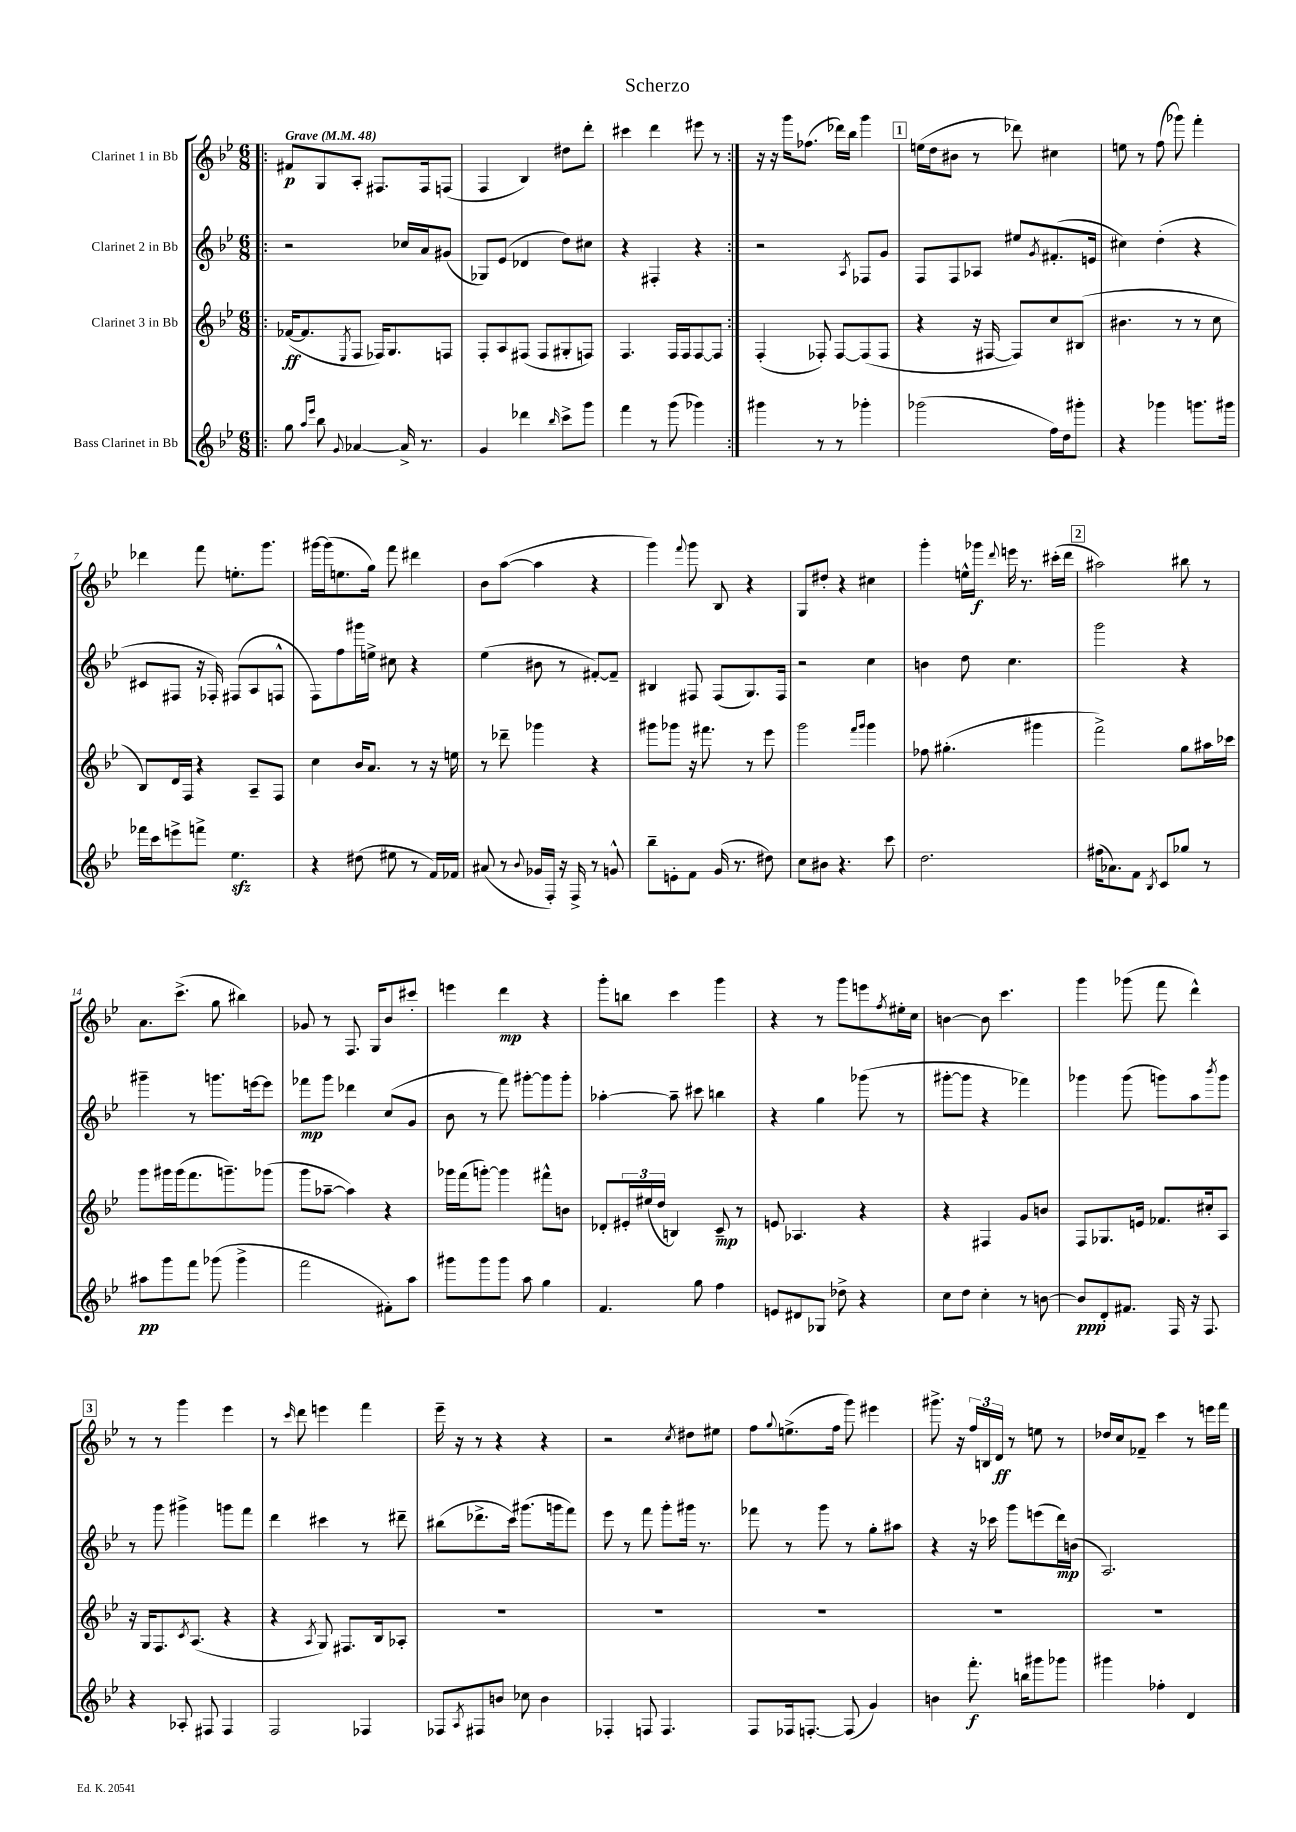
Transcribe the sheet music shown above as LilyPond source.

\header { title = "Scherzo" }
<<
\new StaffGroup <<
\new Staff = "s0" \with { instrumentName = "Clarinet 1 in Bb" } {
    \clef treble \key bes \major \numericTimeSignature \time 6/8 \tempo "Grave" 4 = 48
    \repeat volta 2 { \bar ".|:" fis'8\p g8 a8-. fis8. fis16 f8( |
    f4 bes4) dis''8 d'''8-. |
    cis'''4 d'''4 eis'''8 r8 | }
    r16 r16 g'''16 fes''8.( des'''16) bes''16 g'''4 |
    \mark \markup { \box "1" } e''16( d''16 bis'8 r8 des'''8) cis''4 |
    e''8 r8 f''8( ges'''8) f'''4-. |
    des'''4 f'''8 e''8.-. g'''8. |
    gis'''16~ gis'''16( e''8. g''16) f'''8 dis'''4 |
    bes'8 a''8~( a''4 r4 |
    g'''4) \appoggiatura { f'''8 } g'''8 bes8 r4 |
    g8 dis''8-. r4 cis''4 |
    g'''4-. e''16-^ ges'''16\f \appoggiatura { d'''8 } e'''16 r8. cis'''16-.( d'''16 |
    \mark \markup { \box "2" } ais''2) bis''8 r8 |
    a'8. c'''8.->( g''8 bis''4) |
    ges'8 r8 f8. g16 bes'8 cis'''8-. |
    e'''4 d'''4\mp r4 |
    g'''8-. b''8 c'''4 g'''4 |
    r4 r8 g'''8 e'''8 \acciaccatura { f''8 } eis''16-. c''16 |
    b'4~ b'8 c'''4. |
    g'''4 ges'''8( f'''8 d'''4-^) |
    \mark \markup { \box "3" } r8 r8 g'''4 ees'''4 |
    r8 \grace { c'''16 } d'''8 e'''4 f'''4 |
    ees'''16-- r16 r8 r4 r4 |
    r2 \acciaccatura { c''8 } dis''8 eis''8 |
    f''8 \appoggiatura { g''8 } e''8.->( f''16 g'''8) eis'''4 |
    gis'''8.-> r16 \tuplet 3/2 { f''16 b16 d'16\ff } r8 e''8 r8 |
    des''16 c''16 fes'8-- c'''4 r8 e'''16 f'''16 \bar "|." |
}
\new Staff = "s1" \with { instrumentName = "Clarinet 2 in Bb" } {
    \clef treble \key bes \major \numericTimeSignature \time 6/8
    \repeat volta 2 { \bar ".|:" r2 ces''16 a'16 gis'8( |
    ges8) ees'8( des'4 d''8) cis''8 |
    r4 fis4-. r4 | }
    r2 \acciaccatura { a8 } fes8 g'8 |
    \mark \markup { \box "1" } f8 f8 aes8 eis''8 \acciaccatura { g'8 } fis'8.-.( e'16 |
    cis''4) d''4-.( r4 |
    cis'8 fis8 r16 fes16-.) fis8( a8 f8-^ |
    f8) f''8 gis'''16 e''16-> cis''8 r4 |
    ees''4( bis'8 r8 fis'8~-.) fis'8-- |
    bis4 fis8 fis8( g8.) fis16 |
    r2 c''4 |
    b'4 d''8 c''4. |
    \mark \markup { \box "2" } g'''2 r4 |
    gis'''4-- r8 g'''8. e'''16~ e'''8 |
    fes'''8\mp g'''8 des'''4 c''8( g'8 |
    bes'8 r8 f'''8) gis'''8~-. gis'''8 gis'''8-. |
    aes''4~-. aes''8-- cis'''8 b''4 |
    r4 g''4 ges'''8( r8 |
    gis'''8~-. gis'''8 r4 fes'''4) |
    ges'''4 ges'''8( g'''8) a''8 \acciaccatura { bes'''8 } g'''8 |
    \mark \markup { \box "3" } r8 g'''8 gis'''4-> g'''8 f'''8 |
    d'''4 cis'''4 r8 dis'''8-- |
    bis''8( des'''8.-> c'''16) gis'''8.( g'''16 f'''8) |
    ees'''8 r8 f'''8 g'''8-. gis'''16 r8. |
    fes'''8 r8 g'''8 r8 g''8-. ais''8 |
    r4 r16 ces'''16 g'''8 e'''8( d'''16\mp) b'16( |
    a2.) \bar "|." |
}
\new Staff = "s2" \with { instrumentName = "Clarinet 3 in Bb" } {
    \clef treble \key bes \major \numericTimeSignature \time 6/8
    \repeat volta 2 { \bar ".|:" fes'16~\ff( fes'8. \acciaccatura { ees8 } f8 fes16) g8. f8 |
    f8-. a8 fis8( fis8 gis8-. f8) |
    f4. f16 f16 f8~ f8 | }
    f4-.( fes8-.) fes8~ fes8( fes8 |
    \mark \markup { \box "1" } r4 r16 fis16~ fis8) c''8 bis8( |
    bis'4. r8 r8 c''8 |
    bes8) d'16 f16 r4 a8-- f8 |
    c''4 bes'16 a'8. r8 r16 e''16 |
    r8 des'''8-- ges'''4 r4 |
    gis'''8 ges'''8 r16 fis'''8. r8 ees'''8 |
    g'''2 \grace { f'''16 g'''16 } g'''4 |
    fes''8 gis''4.-.( gis'''4 |
    \mark \markup { \box "2" } f'''2->) g''8 ais''16 ces'''16 |
    g'''8 gis'''16 gis'''16( f'''8. g'''8.--) ges'''8( |
    g'''8 aes''8~-- aes''4) r4 |
    ges'''16 f'''16( g'''8~-.) g'''4 fis'''8-^ b'8 |
    des'8-. \tuplet 3/2 { eis'16-. eis''16( d''16 } b4) c'8--\mp r8 |
    e'8 aes4. r4 |
    r4 fis4 g'8 b'8 |
    f8 ges8. e'16 fes'8. cis''16-. a8 |
    \mark \markup { \box "3" } r16 g16 f8. \acciaccatura { c'8 } a8.( r4 |
    r4 \acciaccatura { a8 } g8) fis8. bes16 aes8-. |
    R2. |
    R2. |
    R2. |
    R2. |
    R2. \bar "|." |
}
\new Staff = "s3" \with { instrumentName = "Bass Clarinet in Bb" } {
    \clef treble \key bes \major \numericTimeSignature \time 6/8
    \repeat volta 2 { \bar ".|:" g''8 \grace { a''16 ees'''16 } bes''8 \appoggiatura { g'8 } aes'4~ aes'16-> r8. |
    g'4 des'''4 \grace { bes''16 } c'''8-> g'''8 |
    f'''4 r8 g'''8( ges'''4) | }
    gis'''4 r8 r8 ges'''4-. |
    \mark \markup { \box "1" } ges'''2( f''16) d''16 gis'''8-. |
    r4 ges'''4 g'''8. gis'''16 |
    fes'''16 c'''16 e'''8-> f'''8-> ees''4.\sfz |
    r4 dis''8( eis''8 r8 f'16) fes'16 |
    ais'8( r8 \appoggiatura { bes'8 } ges'16 f16-.) r16 f16-> r8 g'8-^ |
    bes''8-- e'8-. f'8 g'16( r8. dis''8) |
    c''8 bis'8 r4. c'''8 |
    d''2. |
    \mark \markup { \box "2" } fis''16( aes'8.) f'8 \acciaccatura { bes8 } c'8 ges''8 r8 |
    ais''8\pp g'''8 f'''8 ges'''8( ges'''4-> |
    f'''2 fis'8-.) a''8 |
    gis'''8 gis'''8 gis'''8 a''8 g''4 |
    f'4. g''8 f''4 |
    e'8 dis'8 ges8 des''8-> r4 |
    c''8 d''8 c''4-. r8 b'8~ |
    b'8\ppp d'8-. fis'8. f16 r16 f8. |
    \mark \markup { \box "3" } r4 aes8-. fis8 fis4 |
    f2 fes4 |
    fes8 \acciaccatura { a8 } fis8 b'8 ces''8 b'4 |
    fes4-. f8 f4. |
    f8 fes16 f8.~-. f8( g'4) |
    b'4 f'''8.-.\f b''16 gis'''8 ges'''8 |
    gis'''4 fes''4-. d'4 \bar "|." |
}
>>
>>
